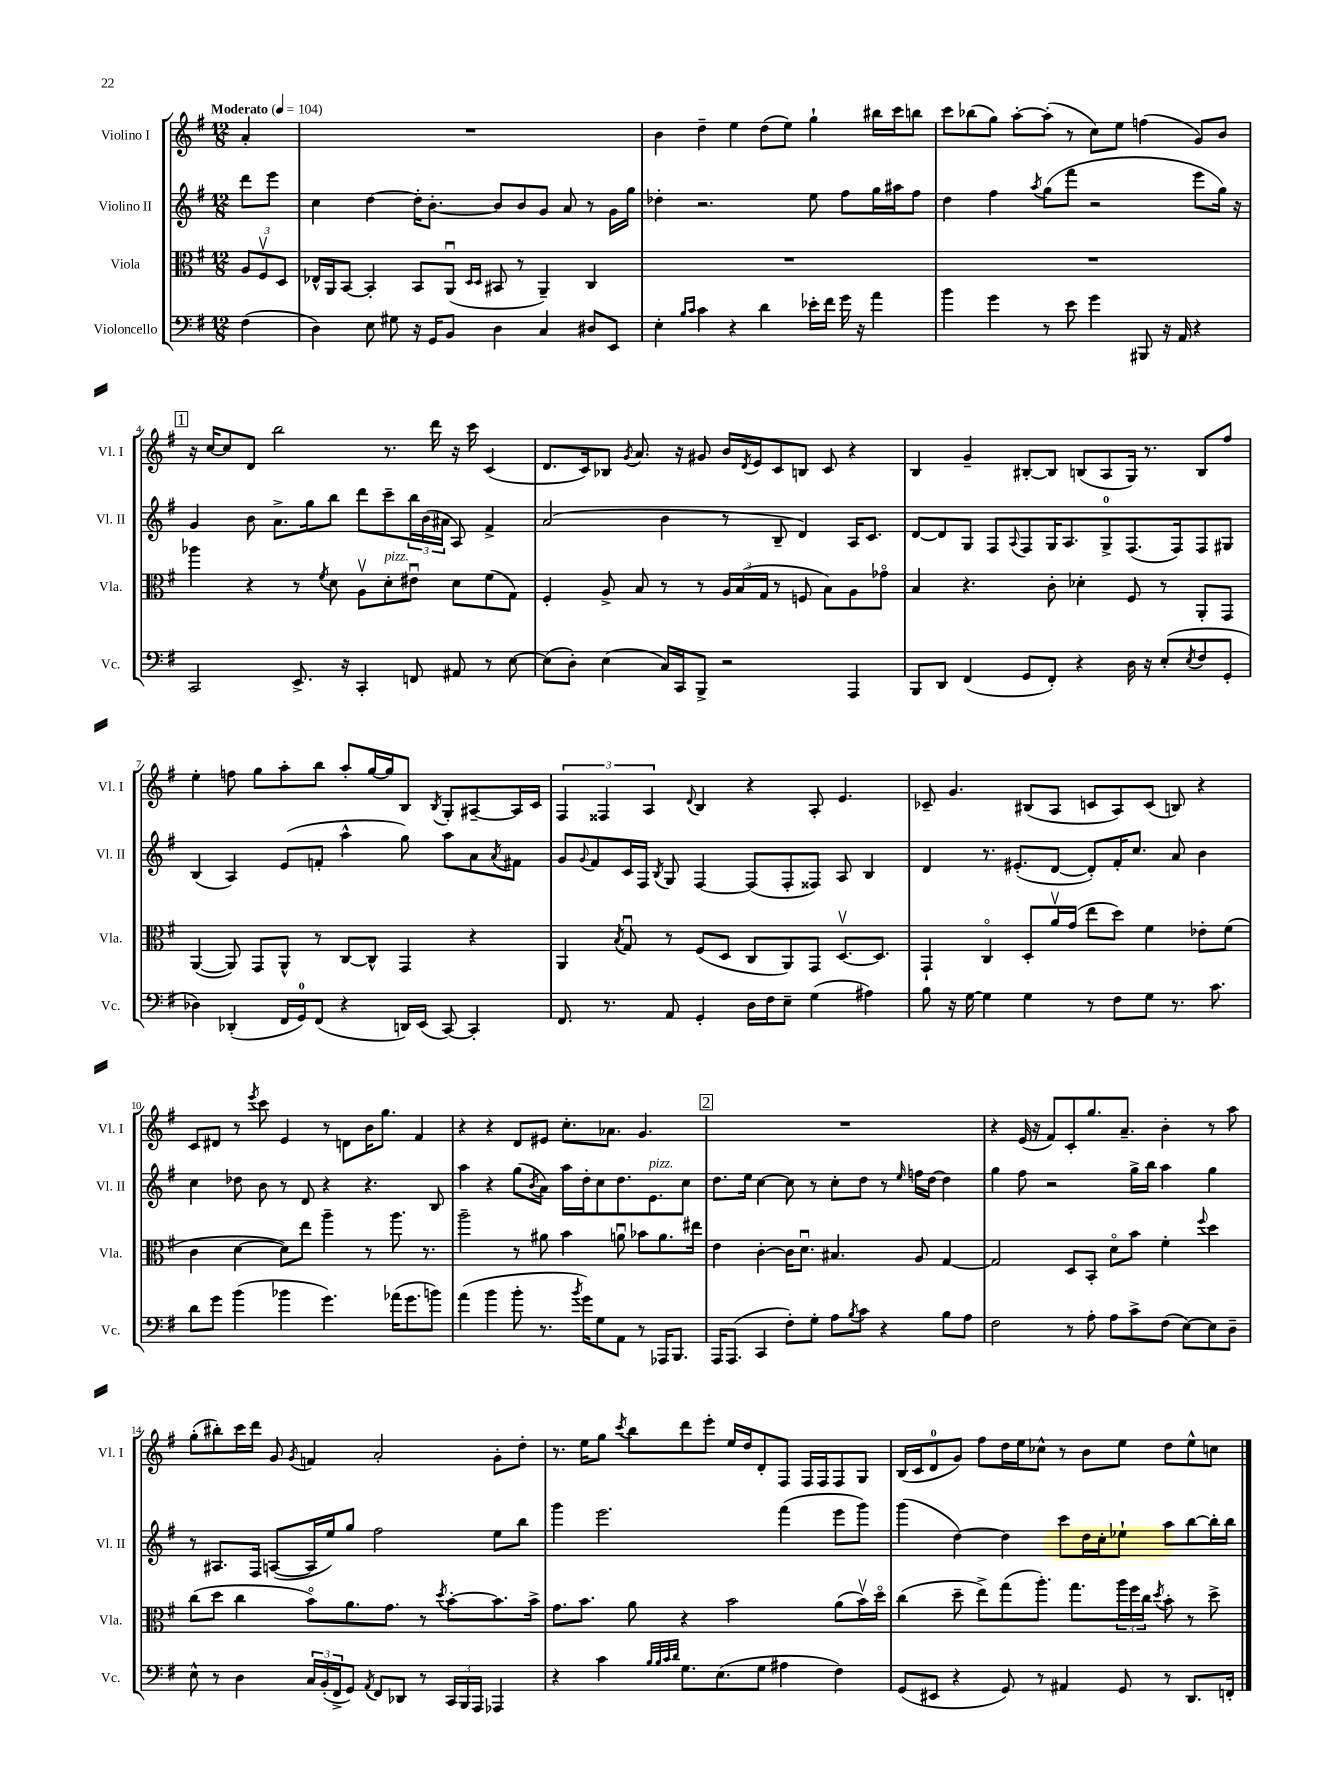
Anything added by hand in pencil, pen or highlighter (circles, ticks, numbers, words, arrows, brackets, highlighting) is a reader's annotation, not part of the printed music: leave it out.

**kern	**kern	**kern	**kern
*part4	*part3	*part2	*part1
*staff4	*staff3	*staff2	*staff1
*I"Violoncello	*I"Viola	*I"Violino II	*I"Violino I
*I'Vc.	*I'Vla.	*I'Vl. II	*I'Vl. I
*clefF4	*clefC3	*clefG2	*clefG2
*k[f#]	*k[f#]	*k[f#]	*k[f#]
*M12/8	*M12/8	*M12/8	*M12/8
*MM104	*MM104	*MM104	*MM104
=	=	=	=
!	!	!	!LO:TX:a:B:t=Moderato
(4F#\	12A/L	8ddd\L	4a'/
.	12F#v/	.	.
.	.	8eee\J	.
.	12D/J	.	.
=1	=1	=1	=1
4D\)	16E-X^^/LL	4cc\	1.r
.	16AA/J	.	.
.	[8BB/J	.	.
8E\	4BB'/]	[4dd\	.
8G#X\	.	.	.
16r	8BB/L	16dd'\KL]	.
16GG/KL	.	[8.b'\J	.
8BB/J	(8AAu/J	.	.
.	16qqD/LL	.	.
.	16qqD/JJ	.	.
4D\	8BB#X/	8b/L]	.
.	8r	8b/	.
4C/	4AA~/)	8g/J	.
.	.	8a/	.
8D#X/L	4C/	8r	.
8EE/J	.	16g\LL	.
.	.	16gg\JJ	.
=2	=2	=2	=2
4E'\	1.r	4dd-X'\	4b\
16qqB/LL	.	.	.
16qqc/JJ	.	.	.
4c\	.	2.r	4dd~\
4r	.	.	4ee\
4d\	.	.	(8dd\L
.	.	.	8ee\J)
16e-X'\LL	.	8ee\	4gg`\
16f#\JJ	.	.	.
16g\	.	8ff#\L	.
16r	.	.	.
4a\	.	16gg\L	16bb#X\LL
.	.	16aa#X\J	16ccc\J
.	.	8ff#\J	8bbn\J
=3	=3	=3	=3
4b\	1.r	4dd\	8ccc\L
.	.	.	(8bb-X\
4g\	.	4ff#\	8gg\J)
.	.	.	[8aa'\L
.	.	8qaa/	.
8r	.	(8gg\L	(8aa'\J]
8e\	.	8fff#\J	8r
4g\	.	2r	8cc\L)
.	.	.	8ee\J
8BBB#X/	.	.	(4ffn\
16r	.	.	.
16AA/	.	.	.
4r	.	8eee\L	8g/L)
.	.	16gg\Jk)	8b/J
.	.	16r	.
!!LO:LB:g=z
!!LO:REH:place=s1:t=1
=4	=4	=4	=4
2CC/	4aa-X\	4g/	16r
.	.	.	[16cc/KL
.	.	.	8cc/]
.	4r	8b\	8d/J
.	.	8.a^\L	2bb\
8.EE^/	8r	.	.
.	.	16gg\k	.
.	8qf#/	.	.
.	8d\	8bb\J	.
16r	.	.	.
4CC'/	8Av\L	8ddd\L	.
!	!LO:TX:a:i:t=pizz.	!	!
.	8d'\	8ccc~\	8.r
8FFn/	8e#Xu\J	24bb\L	.
.	.	(24b\	.
.	.	.	16ddd\
.	.	24a#X\JJ	.
8AA#X/	8d\L	8A/)	16r
.	.	.	16ccc\
8r	(8f#\	4f#^/	(4c/
[8E\	8G\J)	.	.
=5	=5	=5	=5
(8E\L]	4F#'/	(2a/	8.d/L
8D'\J)	.	.	.
.	.	.	16c/k)
(4E\	8A^/	.	8B-X/J
.	.	.	8qg/
.	8B/	.	8.a/
16C/LL)	8r	4b\	.
16CC/J	.	.	16r
8BBB^/J	8r	.	8g#X/
2r	24A/LL	8r	16b/LL
.	(24B/	.	.
.	.	.	8qd/
.	.	.	16e/J
.	24G/JJ	.	.
.	8r	8B~/	8c/
.	8Fn/	4d/)	8Bn/J
.	8B\L)	.	8c/
4AAA/	8A\	16A/KL	4r
.	.	8.c/J	.
.	8g-X\J	.	.
=6	=6	=6	=6
8BBB/L	4B/	[8d/L	4B/
8DD/J	.	8d/]	.
(4FF#/	4.r	8G/J	4g~/
.	.	8F#/L	.
.	.	8qqA/	.
8GG/L	.	8F#/	[8B#X'/L
8FF#'/J)	8c'\	16G/K	8B#/J]
.	.	8.A/	.
4r	4d-X'\	.	(8Bn/L
.	.	8G^/	8A/
16D\	8F#/	(8.F#/	16G/Jk)
16r	.	.	8.r
(8E'/L	8r	.	.
.	.	16F#/k)	.
8qE/	.	.	.
8F#/	8AA'/L	8F#/	8B/L
8GG'/J	8GG/J	8G#X/J	8ff#/J
!!LO:LB:g=z
=7	=7	=7	=7
4D-X\)	([4AA/	(4B/	4ee'\
(4DD-X'/	8AA/])	4A/)	8ffn\
.	8GG/L	.	8gg\L
16FF#/LL	8AA^^/J	(8e/L	8aa'\
16GG/J)	.	.	.
(8FF#/J	8r	8fn'/J	8bb\J
4r	[8C/L	4aa^^\	8aa'/L
.	8C^^/J]	.	[16gg/L
.	.	.	16gg/J]
16DDn/LL)	4GG/	8gg\)	8B/J
(16EE/JJ	.	.	.
.	.	.	8qB/
[8CC/)	.	8aa\L	8G'/L
4CC'/]	4r	8a\	[8A#X~/
.	.	8qa/	.
.	.	8f#X\J	16A#/L]
.	.	.	16c/JJ
=8	=8	=8	=8
8.FF#/	4AA/	8g/L	6F#/
.	.	8qqg/	.
.	.	8f#/	.
.	.	.	6F##X/
8.r	.	.	.
.	8qB/	.	.
.	8Gu/	16c/L	.
.	.	16F#/JJ	.
.	.	.	6A/
.	.	8qB/	.
8AA/	8r	8G/	.
.	.	.	8qqd/
4GG'/	(8F#/L	[4F#/	4B/
.	8D/J	.	.
16D\LL	8C/L	(8F#/L]	4r
16F#\J	.	.	.
8E~\J	8AA/)	8F#'/	.
(4G\	8GG/J	8F##X/J)	8A'/
.	[8.Dv/L	8A/	4.e/
4A#X\)	.	4B/	.
.	8.D/J]	.	.
=9	=9	=9	=9
8B\	4GG`/	4d/	8c-X~/
16r	.	.	4.g/
[16G\	.	.	.
4G\]	4C/	8.r	.
.	.	(8.e#X'/L	.
4G\	8D'/L	.	(8B#X/L
.	16av/L	[8d/J	8A/J
.	(16g/JJ	.	.
8r	8ee\L	8d'/L])	8cn/L
8F#\L	8dd\J)	16f#'/K	8A/)
.	.	8.cc/J	.
8G\J	4f#\	.	(8c/J
8.r	.	8a/	8Bn/)
.	8e-X'\L	4b\	4r
8.c\	.	.	.
.	(8f#\J	.	.
!!LO:LB:g=z
=10	=10	=10	=10
8d\L	4c\	4cc\	8c/L
8g\J	.	.	8d#X/J
(4b\	[4d\	8dd-X\	8r
.	.	.	8qeee/
.	.	8b\	8ccc\
4b-X\	8d\L])	8r	4e/
.	8ee\J	8d/	.
4.g\)	4aa~\	4r	8r
.	.	.	8dn\L
.	8r	4.r	16b\K
.	.	.	8.gg\J
(16a-X\KL	8.aa\	.	.
8.g\	.	.	.
.	.	.	4f#/
.	8.r	.	.
8bn\J)	.	8B/	.
=11	=11	=11	=11
(4a\	2aa~\	4aa\	4r
4b\	.	4r	4r
8b'\	8r	(8gg\L	8d/L
.	.	8qb/	.
8.r	8a#X\	8a\J)	8e#X/J
.	4b\	16aa\LL	8.cc'\L
8qb/	.	.	.
16g\KL)	.	16dd'\J	.
8G\	.	8cc\	.
.	.	.	8.a-X\J
8AA\J	8anu\	8.dd\	.
8r	8b-X\L	.	4.g/
!	!	!LO:TX:a:i:t=pizz.	!
.	.	8.e\	.
16AAA-X/KL	8.a\	.	.
8.BBB/J	.	.	.
.	.	8cc\J	.
.	16ee#X\Jk	.	.
!!LO:REH:place=s1:t=2
=12	=12	=12	=12
16AAA/KL	4e\	8.dd\L	1.r
(8.AAA/J	.	.	.
.	.	16ee\Jk	.
4CC/	[4c'\	[4cc\	.
8F#'\L)	16c\KL]	8cc\]	.
.	8.du\J	.	.
8G'\J	.	8r	.
8A\L	4.B#X/	8cc'\L	.
8qB/	.	.	.
8c\J	.	8dd\J	.
4r	.	8r	.
.	.	16qqee/	.
.	8A/	16ffn\LL	.
.	.	[16dd\JJ	.
8B\L	[4G/	4dd\]	.
8A\J	.	.	.
=13	=13	=13	=13
2F#\	2G/]	4gg\	4r
.	.	8ff#\	(16e/
.	.	.	16r
.	.	2r	8f#/L)
8r	8D/L	.	8c'/
8A'\	8BB'/J	.	8.gg/
8A\L	8d\L	.	.
.	.	.	8.a~/J
8c^\	8b\J	16gg^\LL	.
.	.	16bb\JJ	.
(8F#\J	4f#'\	4aa\	4b'\
[8E\L)	.	.	.
.	8qqff#/	.	.
8E\]	4dd\	4gg\	8r
8D~\J	.	.	8aa\
!!LO:LB:g=z
=14	=14	=14	=14
8E^^\	(8cc\L	8r	(8gg'\L
8r	8dd\J	8.A#X/L	8bb#X'\)
4D\	4cc\	.	16ccc\L
.	.	16F#/Jk	16ddd\JJ
.	.	([8An/L	8g/
.	.	.	8qg/
24C/LL	8b\L)	16A/L]	4fn/
(24BB'/	.	.	.
.	.	16ee/J)	.
24FF#^/J	.	.	.
8GG/J)	8.a\	8gg/J	.
8qAA/	.	.	.
8FF#/L	.	2ff#\	2a'/
.	8.g\J	.	.
8DD-X/J	.	.	.
8r	8r	.	.
.	8qdd/	.	.
24CC/LL	[8b'\L	.	.
24BBB/	.	.	.
24AAA/JJ	.	.	.
4AAA-X/	8.b\]	8ee\L	8g'\L
.	.	8bb\J	8dd'\J
.	16b^\Jk	.	.
=15	=15	=15	=15
4r	8.g\L	4ggg\	8.r
.	8.b\J	.	16ee\KL
4c\	.	2.eee\	8gg\J
.	.	.	8qccc/
.	8a\	.	8bb\L
32qqB/LLL	.	.	.
32qqB/	.	.	.
32qqc/	.	.	.
32qqd/JJJ	.	.	.
8.G\L	4r	.	8ddd\
.	.	.	8eee'\J
(8.E\	.	.	.
.	2b\	.	16ee/LL
.	.	.	16dd/J
8G\J	.	.	8d'/
4A#X\	.	(4fff#\	8F#/J
.	.	.	16F#/LL
.	.	.	16F#/J
4F#\)	(8a\L	8eee\L	8F#/
.	16bv\L)	8ggg\J)	8G/J
.	16dd\JJ	.	.
=16	=16	=16	=16
(8GG/L	(4cc\	(4ggg\	(16B/LL
.	.	.	16c/J
8EE#X/J	.	.	8d/
4r	8dd~\	[4dd\)	8g/J)
.	8ee^\L)	.	8ff#\L
8GG/)	(8gg\	4dd\]	16dd\L
.	.	.	16ee\J
8r	8.aa'\J)	.	8cc-X^^\J
4AA#X/	.	8ccc\L	8r
.	8.gg\L	.	.
.	.	16dd\L	8b\L
.	.	16cc'\J	.
8GG/	24aa\L	8ee-X`\J	8ee\J
.	24ff#\	.	.
.	24cc\JJ	.	.
.	8qdd/	.	.
8r	8b'\	8aa\L	8dd\L
8.DD/L	8r	[8bb\	8ee^^\
.	8dd^\	16bb'\L]	8ccn\J
16FFn'/Jk	.	16bb\JJ	.
==	==	==	==
*-	*-	*-	*-
